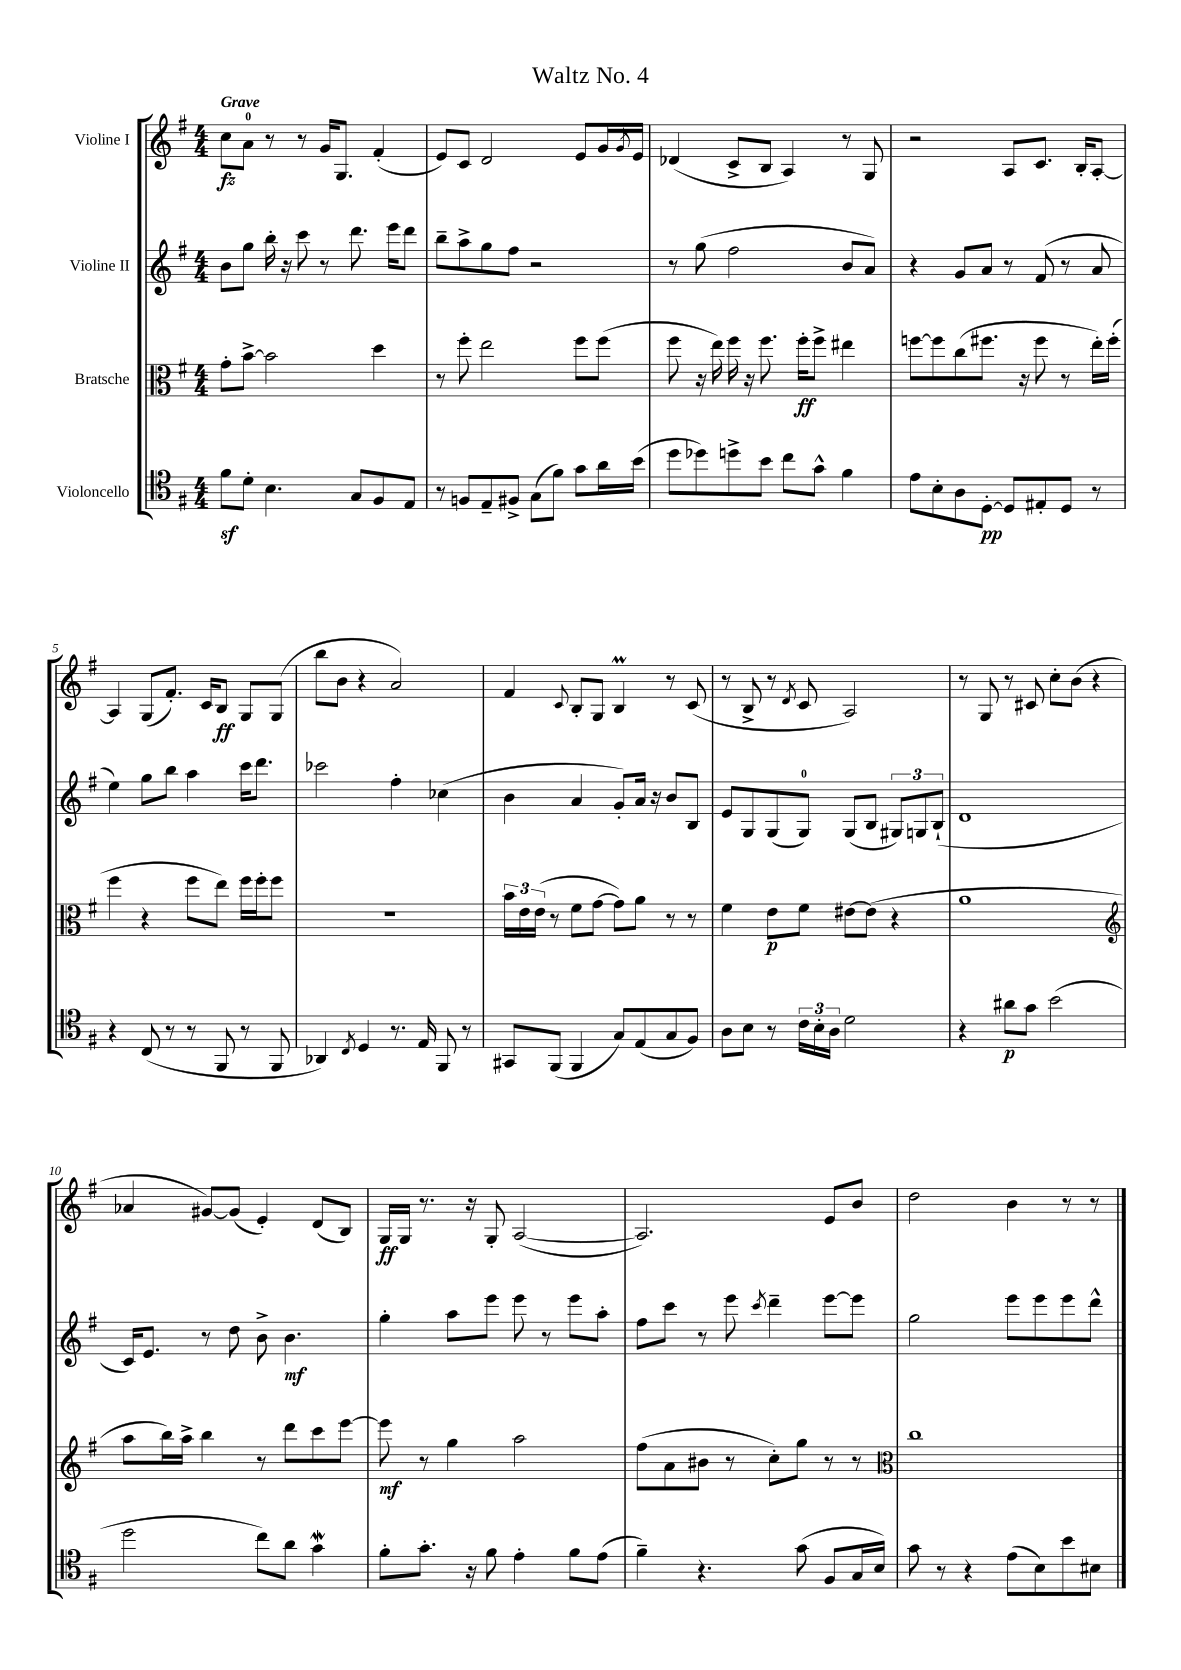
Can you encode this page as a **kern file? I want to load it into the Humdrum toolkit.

**kern	**dynam	**kern	**dynam	**kern	**dynam	**kern	**dynam
*part4	*part4	*part3	*part3	*part2	*part2	*part1	*part1
*staff4	*staff4	*staff3	*staff3	*staff2	*staff2	*staff1	*staff1
*I"Violoncello	*	*I"Bratsche	*	*I"Violine II	*	*I"Violine I	*
*clefC4	*	*clefC3	*	*clefG2	*	*clefG2	*
*k[f#]	*	*k[f#]	*	*k[f#]	*	*k[f#]	*
*M4/4	*	*M4/4	*	*M4/4	*	*M4/4	*
=1	=1	=1	=1	=1	=1	=1	=1
!	!	!	!	!	!	!LO:TX:a:B:t=Grave	!
8f#z\L	.	8g'\L	.	8b\L	.	8cc\L	fz
8d'\J	.	[8b^\J	.	8gg\J	.	8a\J	.
4.B\	.	2b\]	.	16bb'\	.	8r	.
.	.	.	.	16r	.	.	.
.	.	.	.	8ccc\	.	8r	.
.	.	.	.	8r	.	16g/KL	.
.	.	.	.	.	.	8.G/J	.
8G/L	.	.	.	8.ddd\	.	.	.
8F#/	.	4dd\	.	.	.	(4f#'/	.
.	.	.	.	16eee\KL	.	.	.
8E/J	.	.	.	8ddd\J	.	.	.
=2	=2	=2	=2	=2	=2	=2	=2
8r	.	8r	.	8bb~\L	.	8e/L)	.
8Fn/L	.	8ff#'\	.	8aa^\	.	8c/J	.
8E~/	.	2ee\	.	8gg\	.	2d/	.
8F#X^/J	.	.	.	8ff#\J	.	.	.
(8G\L	.	.	.	2r	.	.	.
8f#\J)	.	.	.	.	.	.	.
8g\L	.	8ff#\L	.	.	.	8e/L	.
16a\L	.	(8ff#\J	.	.	.	16g/L	.
.	.	.	.	.	.	8qg/	.
(16b\JJ	.	.	.	.	.	16e/JJ	.
=3	=3	=3	=3	=3	=3	=3	=3
8dd\L	.	8ff#\	.	8r	.	(4d-X/	.
8dd-X\)	.	16r	.	(8gg\	.	.	.
.	.	16ee\)	.	.	.	.	.
8ddn^\	.	16ff#\	.	2ff#\	.	8c^/L	.
.	.	16r	.	.	.	.	.
8b\J	.	8.ff#\	.	.	.	8B/J	.
8cc\L	.	.	.	.	.	4A/)	.
.	.	16ff#'\KL	ff	.	.	.	.
8g^^\J	.	8ff#^\J	.	.	.	.	.
4f#\	.	4ee#X\	.	8b/L	.	8r	.
.	.	.	.	8a/J)	.	8G/	.
=4	=4	=4	=4	=4	=4	=4	=4
8e\L	.	[8ffn\L	.	4r	.	2r	.
8B'\	.	8ff\]	.	.	.	.	.
8A\	.	(8cc\	.	8g/L	.	.	.
[8D'\J	pp	8.ff#X\J	.	8a/J	.	.	.
8D/L]	.	.	.	8r	.	8A/L	.
.	.	16r	.	.	.	.	.
8E#X'/	.	8ff#\	.	(8f#/	.	8.c/J	.
8D/J	.	8r	.	8r	.	.	.
.	.	.	.	.	.	16B'/KL	.
8r	.	16ee'\LL)	.	8a/	.	[8A'/J	.
.	.	(16ff#'\JJ	.	.	.	.	.
!!LO:LB:g=z
=5	=5	=5	=5	=5	=5	=5	=5
4r	.	4ff#\	.	4ee\)	.	4A/]	.
(8C/	.	4r	.	8gg\L	.	(8G/L	.
8r	.	.	.	8bb\J	.	8.f#'/J)	.
8r	.	8ff#\L	.	4aa\	.	.	.
.	.	.	.	.	.	16c/KL	.
8FF#/	.	8ee\J)	.	.	.	8B/J	ff
8r	.	16ff#\LL	.	16ccc\KL	.	8G/L	.
.	.	16ff#'\J	.	8.ddd\J	.	.	.
8FF#/	.	8ff#\J	.	.	.	(8G/J	.
=6	=6	=6	=6	=6	=6	=6	=6
4AA-X/)	.	1r	.	2ccc-X\	.	8bb\L	.
.	.	.	.	.	.	8b\J	.
8qC/	.	.	.	.	.	.	.
4D/	.	.	.	.	.	4r	.
8.r	.	.	.	4ff#'\	.	2a/)	.
16E/	.	.	.	.	.	.	.
8FF#/	.	.	.	(4cc-X\	.	.	.
8r	.	.	.	.	.	.	.
=7	=7	=7	=7	=7	=7	=7	=7
8GG#X/L	.	24b\LL	.	4b\	.	4f#/	.
.	.	24e\	.	.	.	.	.
.	.	(24e\JJ	.	.	.	.	.
(8FF#/J	.	8r	.	.	.	.	.
.	.	.	.	.	.	8qqc/	.
4FF#/	.	8f#\L	.	4a/	.	8B'/L	.
.	.	[8g\J	.	.	.	8G/J	.
8G/L)	.	8g\L])	.	8g'/L)	.	4Bm/	.
(8E/	.	8a\J	.	16a/Jk	.	.	.
.	.	.	.	16r	.	.	.
8G/	.	8r	.	8b/L	.	8r	.
8F#/J)	.	8r	.	8B/J	.	(8c/	.
=8	=8	=8	=8	=8	=8	=8	=8
8A\L	.	4f#\	.	8e/L	.	8r	.
8B\J	.	.	.	8G/	.	8B^/	.
8r	.	8e\L	p	(8G/	.	8r	.
.	.	.	.	.	.	8qd/	.
24c\LL	.	8f#\J	.	8G/J)	.	8c/	.
24B'\	.	.	.	.	.	.	.
24A\JJ	.	.	.	.	.	.	.
2d\	.	[8e#X\L	.	(8G/L	.	2A/)	.
.	.	(8e#\J]	.	8B/J	.	.	.
.	.	4r	.	12G#X/L)	.	.	.
.	.	.	.	12Gn/	.	.	.
.	.	.	.	(12B`/J	.	.	.
=9	=9	=9	=9	=9	=9	=9	=9
4r	.	1a	.	1d	.	8r	.
.	.	.	.	.	.	8G/	.
8a#X\L	p	.	.	.	.	8r	.
8g\J	.	.	.	.	.	8c#X/	.
(2b\	.	.	.	.	.	8cc'\L	.
.	.	.	.	.	.	(8b\J	.
.	.	.	.	.	.	4r	.
!!LO:LB:g=z
=10	=10	=10	=10	=10	=10	=10	=10
*	*	*clefG2	*	*	*	*	*
2dd\	.	8aa\L	.	16c/KL)	.	4a-X/	.
.	.	.	.	8.e/J	.	.	.
.	.	16bb\L)	.	.	.	.	.
.	.	16aa^\JJ	.	.	.	.	.
.	.	4bb\	.	8r	.	[8g#X/L)	.
.	.	.	.	8dd\	.	(8g#/J]	.
8cc\L)	.	8r	.	8b^\	.	4e'/)	.
8a\J	.	8ddd\L	.	4.b\	mf	.	.
4gw\	.	8ccc\	.	.	.	(8d/L	.
.	.	[8eee\J	.	.	.	8B/J)	.
=11	=11	=11	=11	=11	=11	=11	=11
8f#'\L	.	8eee\]	mf	4gg'\	.	16G/LL	ff
.	.	.	.	.	.	16G/JJ	.
8.g'\J	.	8r	.	.	.	8.r	.
.	.	4gg\	.	8aa\L	.	.	.
16r	.	.	.	.	.	16r	.
8f#\	.	.	.	8eee\J	.	8G'/	.
4e'\	.	2aa\	.	8eee\	.	([2A/	.
.	.	.	.	8r	.	.	.
8f#\L	.	.	.	8eee\L	.	.	.
(8e\J	.	.	.	8aa'\J	.	.	.
=12	=12	=12	=12	=12	=12	=12	=12
4f#~\)	.	(8ff#\L	.	8ff#\L	.	2.A/])	.
.	.	8a\	.	8ccc\J	.	.	.
4.r	.	8b#X\J	.	8r	.	.	.
.	.	8r	.	8eee\	.	.	.
.	.	.	.	8qccc/	.	.	.
.	.	8cc'\L)	.	4ddd~\	.	.	.
(8g\	.	8gg\J	.	.	.	.	.
8F#/L	.	8r	.	[8eee\L	.	8e/L	.
16G/L	.	8r	.	8eee\J]	.	8b/J	.
16B/JJ)	.	.	.	.	.	.	.
=13	=13	=13	=13	=13	=13	=13	=13
*	*	*clefC3	*	*	*	*	*
8g\	.	1cc	.	2gg\	.	2dd\	.
8r	.	.	.	.	.	.	.
4r	.	.	.	.	.	.	.
(8e\L	.	.	.	8eee\L	.	4b\	.
8B\)	.	.	.	8eee\	.	.	.
8b\	.	.	.	8eee\	.	8r	.
8B#X\J	.	.	.	8ddd^^\J	.	8r	.
==	==	==	==	==	==	==	==
*-	*-	*-	*-	*-	*-	*-	*-
